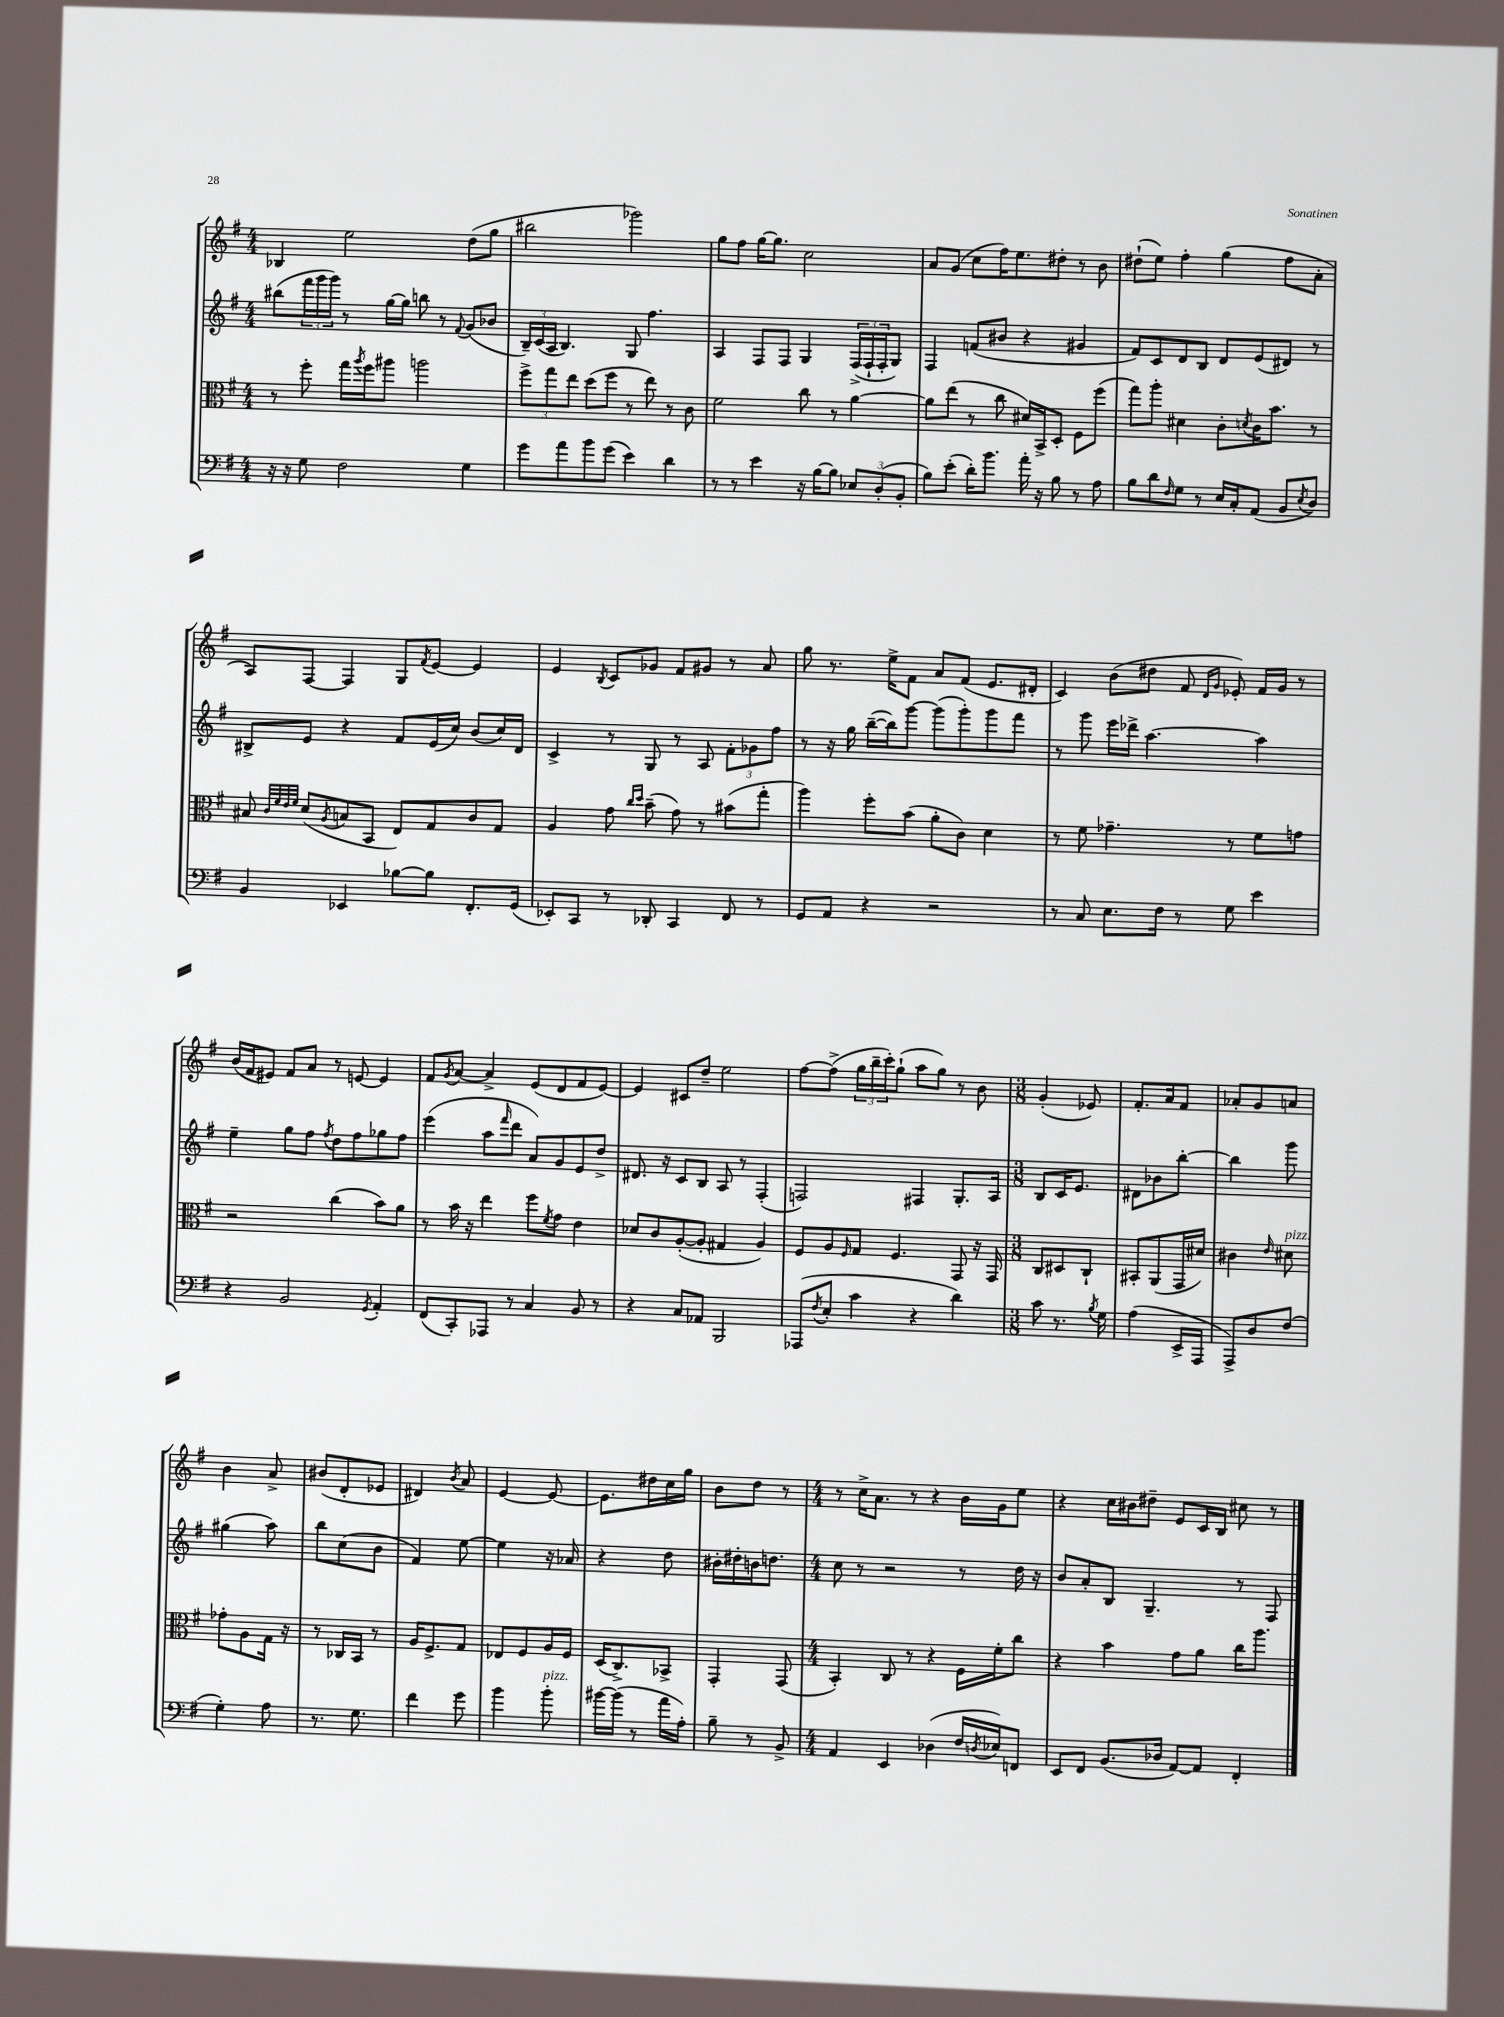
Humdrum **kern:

**kern	**kern	**kern	**kern
*part4	*part3	*part2	*part1
*staff4	*staff3	*staff2	*staff1
*clefF4	*clefC3	*clefG2	*clefG2
*k[f#]	*k[f#]	*k[f#]	*k[f#]
*M4/4	*M4/4	*M4/4	*M4/4
=86	=86	=86	=86
16r	8r	(8bb#X\L	4B-X/
16r	.	.	.
8G\	8ff#'\	24fff#\L	.
.	.	24ggg\	.
.	.	24ggg\JJ)	.
2F#\	16gg\LL	8r	2ee\
.	8qaa/	.	.
.	16ff#\J	.	.
.	8aa#X\J	[16gg\LL	.
.	.	16gg\JJ]	.
.	2aan\	8bbn\	.
.	.	8r	.
.	.	8qqf#/	.
4G\	.	(8g/L	(8dd\L
.	.	8b-X/J	8gg\J
=87	=87	=87	=87
8g\L	12ff#^\L	24B~/LL)	2bb#X\
.	.	(24c/	.
.	12gg\	24A/JJ	.
8a\	.	4.B/)	.
.	12ee\J	.	.
8b\	(8dd\L	.	.
(8g\J	8ff#\J	.	.
4e\)	8r	8G/	2ggg-X\)
.	8ee\)	4.ff#\	.
4d\	8r	.	.
.	8c\	.	.
=88	=88	=88	=88
8r	2f#\	4A/	8gg\L
8r	.	.	8ff#\J
4e\	.	8F#/L	[16gg\KL
.	.	.	8.gg\J]
.	.	8F#/J	.
16r	8cc\	4G/	2cc\
[16B\KL	.	.	.
8B\J]	8r	.	.
12E-X/L	[4a\	(24F#^/LL	.
.	.	24F#`/	.
(12D'/	.	24F#'/J	.
.	.	8G/J)	.
12BB'/J	.	.	.
=89	=89	=89	=89
8B\L)	8a\L]	4F#/	8a/L
(8e'\J	(8ee\J	.	(8g/J
16d'\KL)	8r	(8fn/L	8cc\L
8.b\J	.	.	.
.	8cc\	8b#X/J	16ff#\K)
.	.	.	8.ee\
16a'\	16d#X/LL)	4r	.
16r	16BB^/J	.	.
8B\	8D'/J	.	8dd#X'\J
8r	8F#\L	4g#X/	8r
8A\	(8ff#\J	.	8b\
=90	=90	=90	=90
8B\L	8gg\L)	8f#/L)	(8dd#X`\L
8d\	8aa'\J	8c/	8ee\J)
16qqF#/	.	.	.
8G\J	4d#X\	8d/	4ff#'\
8r	.	8B/J	.
16E/LL	8c'\L	8d/L	(4gg\
16C'/J	.	.	.
.	8qdn/	.	.
(8AA/J	16c\K	(8e/	.
.	8.b\J	.	.
8BB/L	.	8d#X/J)	8ff#\L
8qE/	.	.	.
8D/J)	8r	8r	8a'\J
!!LO:LB:g=z
=91	=91	=91	=91
4BB/	8B#X/	8B#X^/L	8A/L)
.	32qqc/LLL	.	.
.	32qqf#/	.	.
.	32qqe/	.	.
.	32qqf#/JJJ	.	.
.	(8d/L	8e/J	[8F#/J
.	8qA/	.	.
4EE-X/	8Bn/	4r	4F#/]
.	8BB/J	.	.
[8B-X\L	8E/L)	8f#/L	8G/L
.	.	.	8qf#/
8B-\J]	8G/	(16e/L	[8e/J
.	.	16cc/JJ)	.
8.FF#'/L	8c/	(8b/L	4e/]
.	8G/J	16cc/L)	.
(16GG/Jk	.	16d/JJ	.
=92	=92	=92	=92
8EE-X'/L)	4A/	4c^/	4e/
8CC/J	.	.	.
.	.	.	8qB/
8r	8g\	8r	8c/L
.	16qqcc/LL	.	.
.	16qqdd/JJ	.	.
8DD-X'/	(8b~\	8G/	8g-X/J
4CC/	8g\)	8r	8f#/L
.	8r	8A/	8g#X/J
8FF#/	(8b#X\L	12f#'\L	8r
.	.	12g-X\	.
8r	8gg'\J	.	8a/
.	.	12ff#\J	.
=93	=93	=93	=93
8GG/L	4aa\)	8r	8gg\
8AA/J	.	16r	8.r
.	.	16gg\	.
4r	8ff#'\L	([16bb~\LL	.
.	.	16bb\J])	16ee^\KL
.	(8b\J	[8ggg\J	8f#\J
2r	8a'\L	(8ggg\L]	8a/L
.	8c\J)	8ggg'\)	(8f#/J
.	4d\	8ggg\	8.e/L
.	.	8fff#\J	.
.	.	.	16d#X'/Jk
=94	=94	=94	=94
8r	8r	8r	4c/)
8C/	8f#\	8ggg\	.
8.E\L	4.g-X~\	16eee\LL	(8b\L
.	.	16ddd-X^\JJ	.
.	.	[4.aa\	8dd#X\J
16F#\Jk	.	.	.
8r	.	.	8f#/
.	.	.	16qqd/LL
.	.	.	16qqg/JJ
8G\	8r	.	8e-X'/)
4e\	8f#\L	4aa\]	16f#/LL
.	.	.	16g/JJ
.	8gn\J	.	8r
!!LO:LB:g=z
=95	=95	=95	=95
4r	2r	4ee~\	(16b/LL
.	.	.	16f#/J
.	.	.	8e#X/J)
2BB/	.	8gg\L	8f#/L
.	.	8ff#\J	8a/J
.	.	8qff#/	.
.	(4cc\	8dd\L	8r
.	.	8ff#\	[8en/
8qGG/	.	.	.
4AA'/	8b\L)	8gg-X\	4e/]
.	8a\J	8ff#\J	.
=96	=96	=96	=96
(8FF#/L	8r	(4eee\	8f#/L
.	.	.	8qg/
8CC'/)	16b\	.	[8a/J
.	16r	.	.
8AAA-X/J	4ee\	8aa\L	4a^/]
.	.	16qqfff#/	.
8r	.	8ddd\J	.
4C/	8ff#\L	8a/L)	(8e/L
.	8qf#/	.	.
.	8g\J	8g/	8d/
8BB/	4e\	8e/	8f#/
8r	.	8dd^/J	[8e/J)
=97	=97	=97	=97
4r	8d-X/L	8.d#X/	4e/]
.	8c/	.	.
.	.	16r	.
8C/L	([8A'/	8c/L	8c#X/L
8AA-X/J	8A'/J]	8B/J	8dd~/J
2BBB/	4G#X/	8A/	2ee\
.	.	8r	.
.	4A/)	(4F#'/	.
=98	=98	=98	=98
(8AAA-X/L	8F#/L	2Fn/)	[8ff#\L
8qF#/	.	.	.
8E'/J	8A/	.	(8ff#^\J]
.	16qqF#/	.	.
4c\	8G/J	.	24gg\LL
.	.	.	24bb~\
.	.	.	24ccc'\J)
.	4.F#/	.	(8gg`\J
4r	.	4F#X/	8aa\L
.	.	.	8gg\J)
4d\)	8GG/	8.G'/L	8r
.	16r	.	8b\
.	16GG/	16A/Jk	.
=99	=99	=99	=99
*M3/8	*M3/8	*M3/8	*M3/8
8c\	8C/L	8B/L	(4g'/
8.r	8D#X/	16c/K	.
.	.	8.e/J	.
.	8C`/J	.	8e-X/)
8qB/	.	.	.
16G\	.	.	.
=100	=100	=100	=100
(4A\	8BB#X'/L	8d#X\L	8.f#'/L
.	(8AA/	8b-X\	.
.	.	.	16a/k
16EE^/LL	16GG/L	[8bb'\J	8f#/J
16AAA/JJ	16d#X/JJ)	.	.
=101	=101	=101	=101
8AAA^/L)	4c#X\	4bb\]	8a-X'/L
8D/	.	.	8g/
.	16qqe/	.	.
!	!LO:TX:a:i:t=pizz.	!	!
(8F#/J	8d#X\	8ggg\	8an/J
!!LO:LB:g=z
=102	=102	=102	=102
4G'\)	8g-X'\L	(4gg#X\	4b\
.	8A\	.	.
8A\	16G\Jk	8aa\)	8a^/
.	16r	.	.
=103	=103	=103	=103
8.r	8r	8bb\L	(8b#X/L
.	16C-X/LL	(8cc\	8d'/
8.G\	16BB/JJ	.	.
.	8r	8b\J	8e-X/J
=104	=104	=104	=104
4f#\	16A/KL	4f#/)	4d#X/)
.	8.F#^/	.	.
.	.	.	8qb/
8g\	8G/J	[8ee\	8a/
=105	=105	=105	=105
4b\	8E-X/L	4ee\]	[4e/
.	8F#/	.	.
!LO:TX:a:i:t=pizz.	!	!	!
8b'\	16A/L	16r	8e/_
.	16F#/JJ	16a-X/	.
=106	=106	=106	=106
[16b#X\LL	(16D/KL	4r	8.e\L]
(16b#\JJ]	8.C^/)	.	.
8r	.	.	.
.	.	.	16dd#X\L
16a\LL	8BB-X^/J	8dd\	16cc\
16A'\JJ)	.	.	16gg\JJ
=107	=107	=107	=107
8B~\	4GG'/	16b#X'\LL	8b\L
.	.	16dd#X'\	.
8r	.	16bn\J	8dd\J
.	.	8.ddn\J	.
8BB^/	(8GG/	.	8r
=108	=108	=108	=108
*M4/4	*M4/4	*M4/4	*M4/4
4AA/	4BB'/)	8cc\	8r
.	.	8r	16cc^\KL
.	.	.	8.a\J
4EE/	8C/	2r	.
.	8r	.	8r
(4D-X\	4r	.	4r
16F#/LL	16F#\LL	8r	16b\LL
8qDn/	.	.	.
16E-X/J)	16f#'\J	.	16g\J
8FFn/J	8cc\J	16dd\	8ee\J
.	.	16r	.
=109	=109	=109	=109
8EE/L	4r	8b/L	4r
8FF#/J	.	8a'/	.
(8.BB/L	4b\	8B/J	16cc\LL
.	.	.	16b#X\J
.	.	4.G~/	8dd#X~\J
16D-X/Jk	.	.	.
[8AA/L)	8g\L	.	8e/L
8AA/J]	8a\J	.	16c/L
.	.	.	16B/JJ
4FF#'/	16cc\KL	8r	8cc#X\
.	8.aa\J	.	.
.	.	8F#/	8r
==	==	==	==
*-	*-	*-	*-
